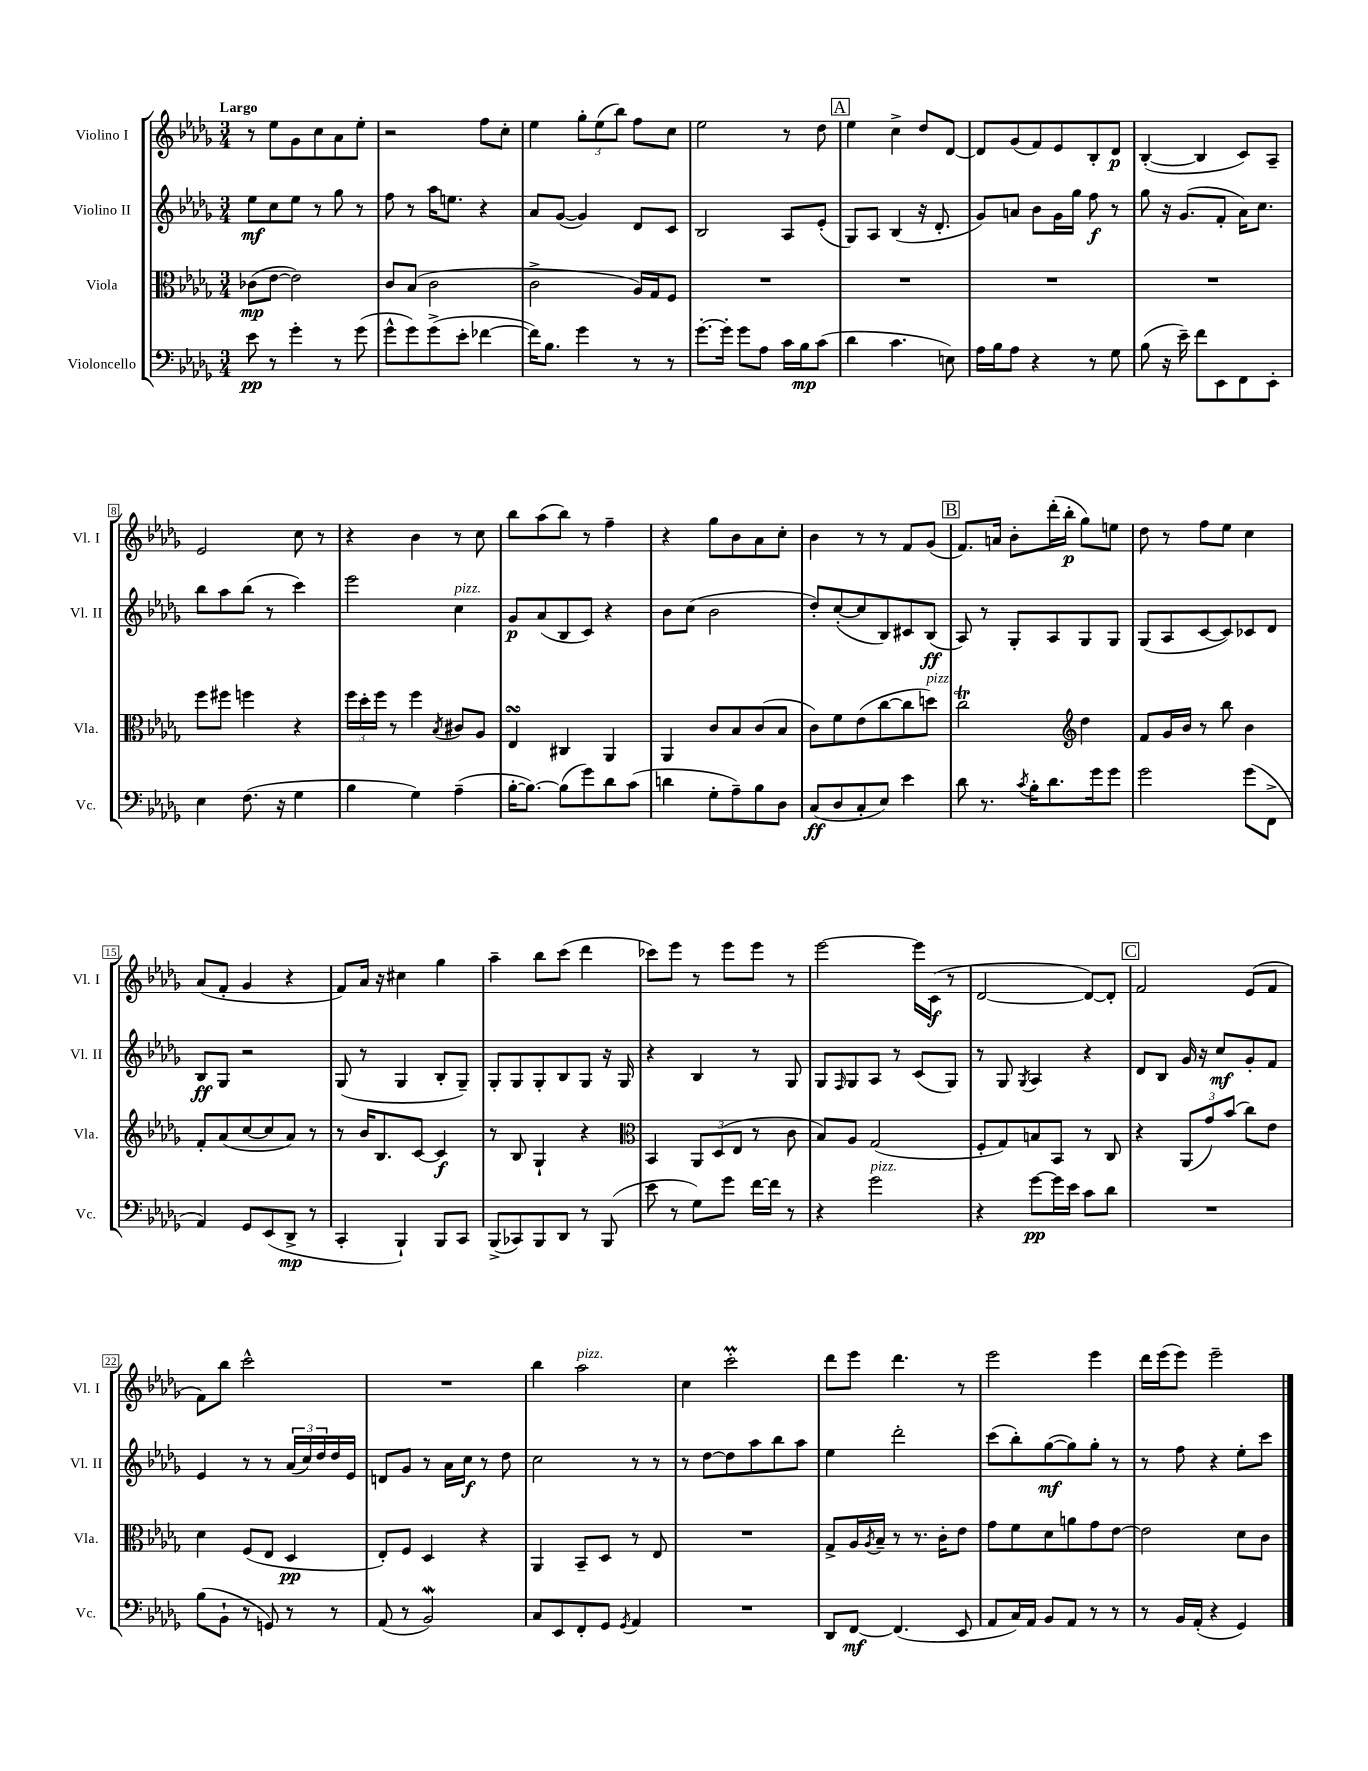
<<
\new StaffGroup <<
\new Staff = "s0" \with { instrumentName = "Violino I" shortInstrumentName = "Vl. I" } {
    \clef treble \key des \major \numericTimeSignature \time 3/4 \tempo "Largo"
    r8 ees''8 ges'8 c''8 aes'8 ees''8-. |
    r2 f''8 c''8-. |
    ees''4 \tuplet 3/2 { ges''8-. ees''8( bes''8) } f''8 c''8 |
    ees''2 r8 des''8 |
    \mark \markup { \box "A" } ees''4 c''4-> des''8 des'8~ |
    des'8 ges'8( f'8) ees'8 bes8-. des'8\p |
    bes4~-.( bes4 c'8) aes8-- |
    ees'2 c''8 r8 |
    r4 bes'4 r8 c''8 |
    bes''8 aes''8( bes''8) r8 f''4-- |
    r4 ges''8 bes'8 aes'8 c''8-. |
    bes'4 r8 r8 f'8 ges'8( |
    \mark \markup { \box "B" } f'8.) a'16 bes'8-. des'''16-.( bes''16-.\p ges''8) e''8 |
    des''8 r8 f''8 ees''8 c''4 |
    aes'8( f'8-. ges'4 r4 |
    f'8) aes'16 r16 cis''4 ges''4 |
    aes''4-- bes''8 c'''8( des'''4 |
    ces'''8) ees'''8 r8 ees'''8 ees'''8 r8 |
    ees'''2~ ees'''16 c'16\f( r8 |
    des'2~ des'8~) des'8-. |
    \mark \markup { \box "C" } f'2 ees'8( f'8 |
    f'8) bes''8 c'''2-^ |
    R2. |
    bes''4 aes''2^\markup { \italic "pizz." } |
    c''4 c'''2-.\prall |
    des'''8 ees'''8 des'''4. r8 |
    ees'''2 ees'''4 |
    des'''16 ees'''16( ees'''8) ees'''2-- \bar "|." |
}
\new Staff = "s1" \with { instrumentName = "Violino II" shortInstrumentName = "Vl. II" } {
    \clef treble \key des \major \numericTimeSignature \time 3/4
    ees''8\mf c''8 ees''8 r8 ges''8 r8 |
    f''8 r8 aes''16 e''8. r4 |
    aes'8 ges'8~( ges'4) des'8 c'8 |
    bes2 aes8 ees'8-.( |
    \mark \markup { \box "A" } ges8) aes8 bes4( r16 des'8.-. |
    ges'8) a'8 bes'8 ges'16 ges''16 f''8\f r8 |
    ges''8 r16 ges'8.( f'8-. aes'16) c''8. |
    bes''8 aes''8 bes''8( r8 c'''4) |
    ees'''2 c''4^\markup { \italic "pizz." } |
    ges'8\p aes'8( bes8 c'8) r4 |
    bes'8 c''8( bes'2 |
    des''8-.) c''8~-.( c''8 bes8) cis'8 bes8\ff( |
    \mark \markup { \box "B" } aes8) r8 ges8-. aes8 ges8 ges8 |
    ges8( aes8 c'8~ c'8) ces'8 des'8 |
    bes8\ff ges8 r2 |
    ges8( r8 ges4 bes8-. ges8--) |
    ges8-. ges8 ges8-. bes8 ges8 r16 ges16 |
    r4 bes4 r8 ges8 |
    ges8 \grace { f16 } ges8 aes8 r8 c'8( ges8) |
    r8 ges8 \acciaccatura { ges8 } aes4 r4 |
    \mark \markup { \box "C" } des'8 bes8 ges'16 r16 c''8\mf ges'8-. f'8 |
    ees'4 r8 r8 \tuplet 3/2 { aes'16( c''16) des''16 } des''16 ees'16 |
    d'8 ges'8 r8 aes'16 c''16\f r8 des''8 |
    c''2 r8 r8 |
    r8 des''8~ des''8 aes''8 bes''8 aes''8 |
    ees''4 des'''2-. |
    c'''8( bes''8-.) ges''8~\mf( ges''8) ges''8-. r8 |
    r8 f''8 r4 ees''8-. c'''8 \bar "|." |
}
\new Staff = "s2" \with { instrumentName = "Viola" shortInstrumentName = "Vla." } {
    \clef alto \key des \major \numericTimeSignature \time 3/4
    ces'8\mp( ees'8~ ees'2) |
    c'8 bes8( c'2 |
    c'2-> aes16) ges16 f8 |
    R2. |
    \mark \markup { \box "A" } R2. |
    R2. |
    R2. |
    f''8 fis''8 f''4 r4 |
    \tuplet 3/2 { f''16 des''16-. f''16 } r8 f''4 \acciaccatura { bes8 } cis'8 aes8 |
    ees4\turn cis4 aes,4 |
    aes,4 c'8 bes8 c'8( bes8 |
    c'8) f'8 ees'8( c''8~ c''8 d''8^\markup { \italic "pizz." }) |
    \mark \markup { \box "B" } c''2\trill \clef treble des''4 |
    f'8 ges'16 bes'16 r8 bes''8 bes'4 |
    f'8-. aes'8( c''8~ c''8 aes'8) r8 |
    r8 bes'16 bes8. c'8~ c'4\f |
    r8 bes8 ges4-! r4 |
    \clef alto bes,4 \tuplet 3/2 { aes,8 des8( ees8 } r8 c'8 |
    bes8) aes8 ges2( |
    f8-. ges8) b8 bes,8 r8 c8 |
    \mark \markup { \box "C" } r4 \tuplet 3/2 { aes,8( ges'8) bes'8( } c''8) ees'8 |
    des'4 f8( ees8 des4\pp |
    ees8-.) f8 des4 r4 |
    aes,4 bes,8-- des8 r8 ees8 |
    R2. |
    ges8-> aes16 \acciaccatura { aes8 } bes16-- r8 r8. c'16-. ees'8 |
    ges'8 f'8 des'8 a'8 ges'8 ees'8~ |
    ees'2 des'8 c'8 \bar "|." |
}
\new Staff = "s3" \with { instrumentName = "Violoncello" shortInstrumentName = "Vc." } {
    \clef bass \key des \major \numericTimeSignature \time 3/4
    ees'8\pp r8 ges'4-. r8 ges'8( |
    ges'8-^ ges'8) ges'8->( ees'8-. fes'4~ |
    fes'16) bes8. ges'4 r8 r8 |
    ges'8.~-. ges'16-. ges'8 aes8 c'16 bes16\mp c'8( |
    \mark \markup { \box "A" } des'4 c'4. e8) |
    aes16 bes16 aes8 r4 r8 ges8 |
    bes8( r16 ees'16--) f'8 ees,8 f,8 ees,8-. |
    ees4 f8.( r16 ges4 |
    bes4 ges4) aes4--( |
    bes16~-. bes8.~) bes8( ges'8) des'8 c'8( |
    d'4 ges8-. aes8--) bes8 des8 |
    c8\ff( des8 c8-. ees8) ees'4 |
    \mark \markup { \box "B" } des'8 r8. \acciaccatura { c'8 } bes16-. des'8. ges'16 ges'8 |
    ges'2 ges'8( f,8-> |
    aes,4) ges,8 ees,8( des,8->\mp r8 |
    c,4-. bes,,4-!) bes,,8 c,8 |
    bes,,8->( ces,8) bes,,8 des,8 r8 bes,,8( |
    ees'8 r8 ges8) ges'8 f'16~ f'16 r8 |
    r4 ges'2^\markup { \italic "pizz." } |
    r4 ges'8~\pp ges'16 ees'16 c'8 des'8 |
    \mark \markup { \box "C" } R2. |
    bes8( bes,8-! r8 g,8) r8 r8 |
    aes,8( r8 bes,2\mordent) |
    c8 ees,8 f,8-. ges,8 \acciaccatura { ges,8 } aes,4 |
    R2. |
    des,8 f,8~\mf f,4.( ees,8 |
    aes,8 c16) aes,16 bes,8 aes,8 r8 r8 |
    r8 bes,16 aes,16-.( r4 ges,4) \bar "|." |
}
>>
>>
\layout { \context { \Score \override BarNumber.stencil = #(make-stencil-boxer 0.1 0.3 ly:text-interface::print) } }
